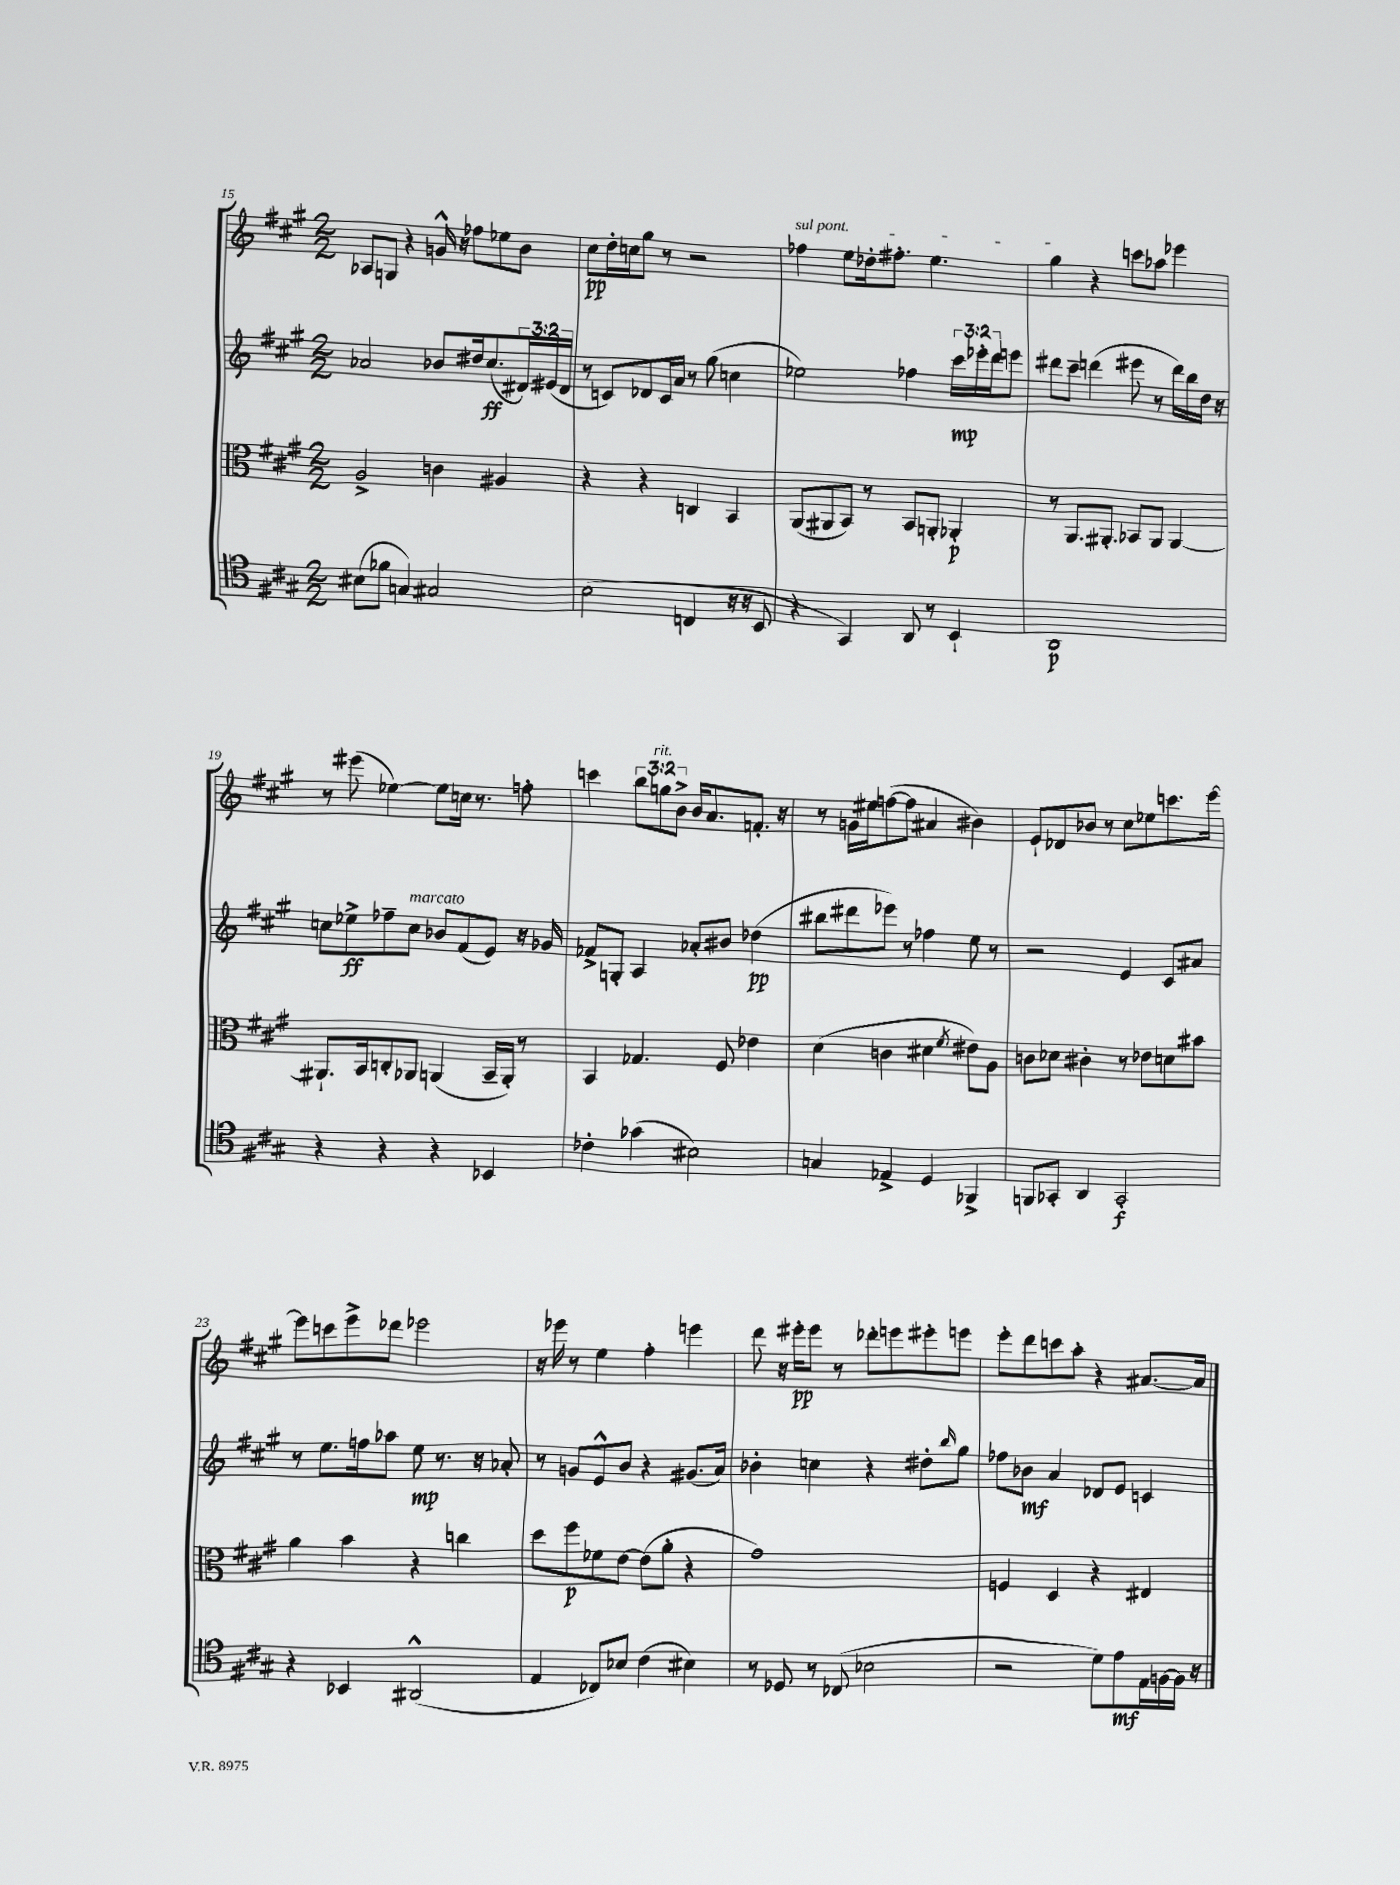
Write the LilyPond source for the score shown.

<<
\new StaffGroup <<
\new Staff = "s0" {
    \clef treble \key a \major \numericTimeSignature \time 2/2 \override Staff.TupletNumber.text = #tuplet-number::calc-fraction-text
    aes8 g8 r4 g'16-^ r16 fes''8 ees''8 b'8 |
    cis''8\pp d''16-. c''16 gis''8 r8 r2 |
    \once \override TextSpanner.bound-details.left.text = \markup { \italic "sul pont." } fes''4\startTextSpan e''8 des''16-. fis''8.-. e''4. |
    gis''4\stopTextSpan r4 c'''8 aes''8 ees'''4 |
    r8 eis'''8( ees''4~) ees''8 c''16 r8. f''8-. |
    c'''4 \tuplet 3/2 { b''8 g''8^\markup { \italic "rit." } b'8-> } b'16 a'8. f'8.-. r16 |
    r8 g'16 eis''16 f''8~( f''8 ais'4 bis'4) |
    e'8-! des'8 bes'8 r8 cis''8 ees''8 c'''8. e'''16~ |
    e'''8 c'''8 e'''8-> des'''8 ees'''2 |
    r16 ees'''16 r8 e''4 fis''4-. e'''4 |
    d'''8 r16 eis'''16-.\pp eis'''8 r8 des'''8-. e'''8 eis'''8-. e'''8 |
    e'''8-. d'''8 c'''8 a''8-. r4 ais'8.~ ais'16 \bar "|." |
}
\new Staff = "s1" {
    \clef treble \key a \major \numericTimeSignature \time 2/2 \override Staff.TupletNumber.text = #tuplet-number::calc-fraction-text
    aes'2 bes'8 dis''16 cis''8.\ff( \tuplet 3/2 { dis'16) eis'16( dis'16 } |
    r8 c'8) des'8 c'16 a'16 r8 gis''8( c''4 |
    ees''2) fes''4 \tuplet 3/2 { cis'''16\mp ees'''16-. d'''16 } e'''8 |
    dis'''8 cis'''8-- d'''4( eis'''8 r8 d'''16) b''16 d''16 r16 |
    c''8 ees''8->\ff fes''8-- c''8^\markup { \italic "marcato" } bes'8 fis'8( e'8) r16 ges'16 |
    fes'8-> g8-. a4 aes'8-. bis'8 des''4\pp( |
    bis''8 dis'''8 ees'''8) r8 fes''4 e''8 r8 |
    r2 e'4 cis'8 ais'8 |
    r8 e''8. f''16 aes''8 e''8\mp r8. r16 aes'8-. |
    r8 g'8 e'8-^ b'8 r4 gis'8.( a'16) |
    bes'4-. c''4 r4 dis''8-. \grace { b''16 } gis''8 |
    fes''8 bes'8\mf a'4 des'8 e'8 c'4 \bar "|." |
}
\new Staff = "s2" {
    \clef alto \key a \major \numericTimeSignature \time 2/2
    a2-> c'4 ais4 |
    r4 r4 c4 b,4 |
    a,8( ais,8 b,8) r8 b,8 a,8-. aes,4-.\p |
    r8 a,8. ais,8.-. bes,8 ais,8 ais,4~ |
    ais,8.-! b,16 c8-. aes,8 a,4( b,16-- a,16-.) r8 |
    b,4 ges4. fis8 ees'4 |
    d'4( c'4 dis'4 \acciaccatura { fis'8 } eis'8) a8 |
    c'8 des'8 cis'4-. r8 ees'8 d'8 bis'8 |
    a'4 b'4 r4 c''4 |
    d''8 fis''8\p fes'8 e'8~ e'8( a'8-. r4 |
    gis'1) |
    f4 d4 r4 eis4 \bar "|." |
}
\new Staff = "s3" {
    \clef tenor \key a \major \numericTimeSignature \time 2/2
    bis8( fes'8 g4) gis2 |
    b2( c4 r16 r16 b,8 |
    r4 gis,4) a,8 r8 b,4-! |
    a,1\p |
    r4 r4 r4 bes,4 |
    ces'4-. ges'4( bis2) |
    g4 ees4-> d4 fes,4-> |
    f,8 ges,8-. a,4 ges,2-.\f |
    r4 bes,4 ais,2-^( |
    e4 ces8) bes8 cis'4( bis4) |
    r8 des8 r8 ces8( bes2 |
    r2 d'8) e'8\mf e16 f16~ f16 r16 \bar "|." |
}
>>
>>
\layout { \context { \Score currentBarNumber = #15 } }
